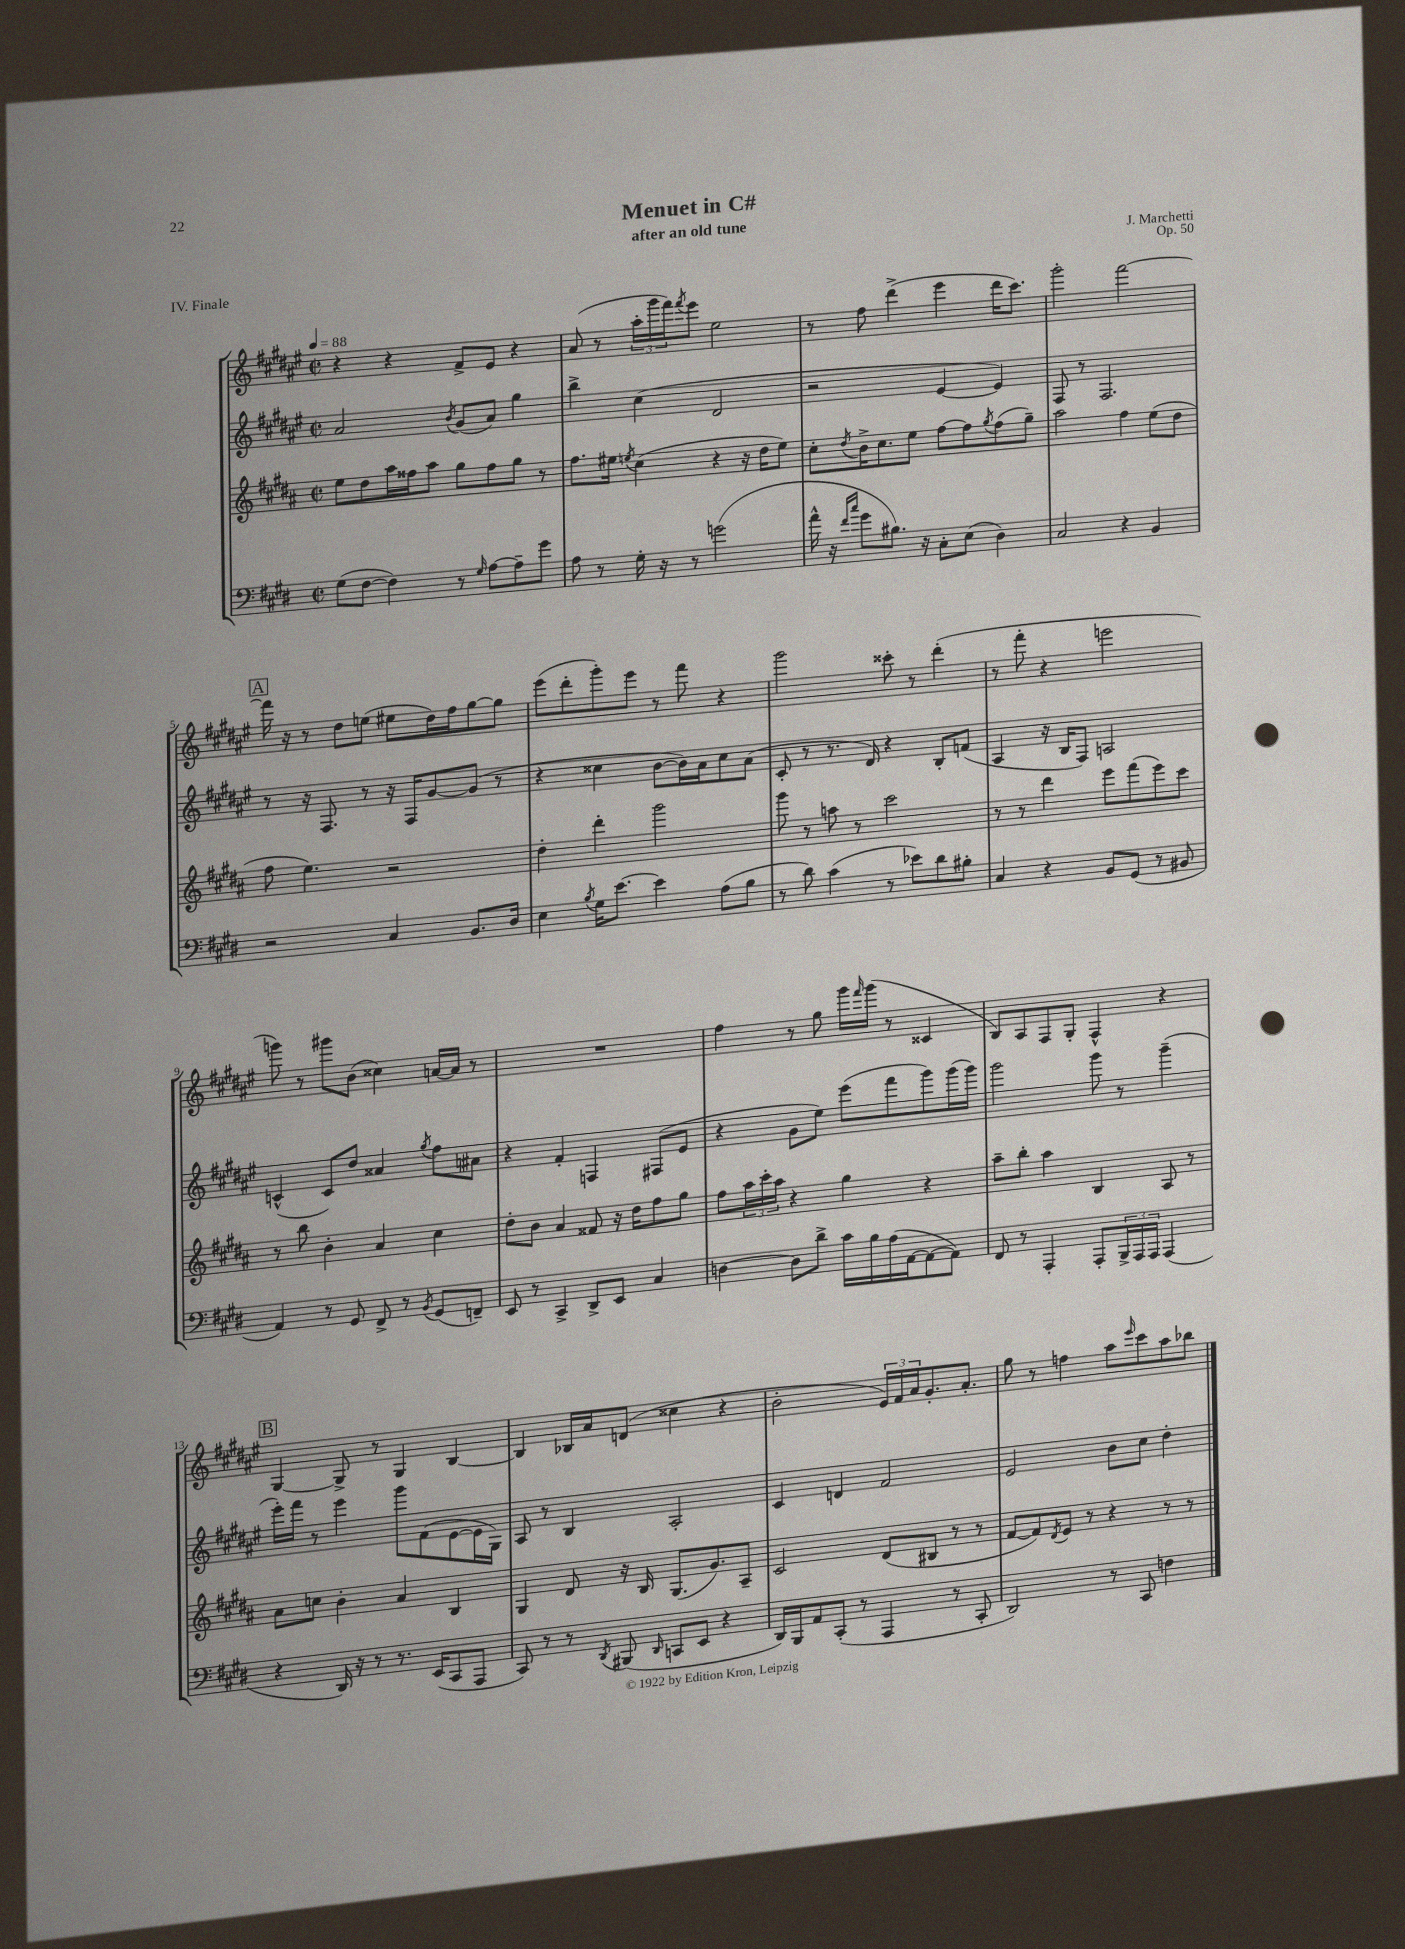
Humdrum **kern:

**kern	**kern	**kern	**kern
*staff4	*staff3	*staff2	*staff1
*clefF4	*clefG2	*clefG2	*clefG2
*k[f#c#g#d#]	*k[f#c#g#d#a#]	*k[f#c#g#d#a#e#]	*k[f#c#g#d#a#e#]
*M2/2	*M2/2	*M2/2	*M2/2
*met(c|)	*met(c|)	*met(c|)	*met(c|)
*MM88	*MM88	*MM88	*MM88
(8G#\L	8ee\L	2a#/	4r
[8F#\J	8dd#\	.	.
4F#\])	16aa#\L	.	4r
.	16ff##\J	.	.
.	8aa#\J	.	.
.	.	8qb/	.
8r	8gg#\L	(8g#/L	8f#^/L
16qqG#/	.	.	.
[8A\L	8ff##\	8a#/J)	8e#/J
8A~\]	8gg#\J	4gg#\	4r
8g#\J	8r	.	.
=	=	=	=
8A\	8.ff#\L	4bb^\	(8a#/
8r	.	.	8r
.	16ee#\Jk	.	.
.	8qee/	.	.
16G#'\	(4cc#\	(4cc#\	24aa#'\LL
.	.	.	24ggg#\
16r	.	.	.
.	.	.	24fff#\J)
.	.	.	8qfff#/
8r	.	.	8eee#\J
(2g\	4r	2d#/	2ee#\
.	16r	.	.
.	16dd#\LK	.	.
.	8ee\J)	.	.
=	=	=	=
16a^^\	8cc#'\L	2r	8r
16r	.	.	.
16qqf#/LL	.	.	.
16qqcc#/JJ	8qdd#/	.	.
8g#\L	16b^\K	.	8ff#\
.	8.cc#\	.	.
8.B#\J)	.	.	(4ddd#^\
.	8ee\J	.	.
16r	.	.	.
8C#'\L	[8ff#\L	[4e#/	4eee#\
(8E\J	8ff#\]	.	.
.	8qgg#/	.	.
4D#\)	(8ff#\	4e#/])	16ddd#\LK
.	.	.	8.ccc#\J)
.	8gg#~\J)	.	.
=	=	=	=
2C#/	2aa#\	8F#/	2ggg#'\
.	.	8r	.
.	.	2.F#/	.
4r	4ff#\	.	[2fff#\
4BB/	(8ee\L	.	.
.	8dd#\J	.	.
=	=	=	=
2r	8ff#\	8r	16fff#\]
.	.	.	16r
.	4.ee\)	16r	8r
.	.	8.F#/	.
.	.	.	8dd#\L
.	.	8r	(8ee\J
4C#/	2r	16r	8ee#\L
.	.	16F#/LK	.
.	.	[8g#/	16dd#\L)
.	.	.	16ff#\J
8.BB/L	.	(8g#/]J	[8gg#\
.	.	8r	8gg#\]J
16D#/Jk	.	.	.
=	=	=	=
4E\	4dd#'\	4r	(8eee#\L
.	.	.	8ddd#'\
8qB/	.	.	.
16G#\LK	4ddd#'\	4cc##\	8ggg#'\)
[8.e\J	.	.	.
.	.	.	8eee#\J
4e\]	2ggg#\	[8b\L	8r
.	.	16b\]L)	8fff#\
.	.	16a#\J	.
(8A\L	.	8cc##\	4r
8B\J	.	(8a#\J	.
=	=	=	=
8r	8ggg#\	8c#'/	2ggg#\
8d#\)	8r	8r	.
(4c#\	8aa\	8.r	.
.	8r	.	.
.	.	16d#/)	.
8r	2ccc#\	4r	8ccc##'\
8e-\L)	.	.	8r
8d#\	.	8B'/L	(4ddd#'\
8B#'\J	.	(8f/J	.
=	=	=	=
4C#/	8r	4A#/	8r
.	8r	.	8fff#'\
4r	4ddd#\	16r	4r
.	.	16B/LK	.
.	.	8F#/J)	.
8BB/L	8eee\L	2A/	2eee\
(8GG#/J	(8fff#\	.	.
8r	8eee\)	.	.
8BB#/	8ccc#\J	.	.
=	=	=	=
4AA/)	8r	(4c^^/	8ggg\)
.	8bb\	.	8r
8r	4b'\	8c/L)	8ggg#\L
8GG#/	.	8dd#/J	(8b\J
8FF#^/	4a#/	4a##/	4cc##\)
8r	.	.	.
8qBB/	.	8qgg#/	.
(8GG#/L	4cc#\	8ff#\L	[16a/LL
.	.	.	16a/]JJ
8FF~/J)	.	8a#\J	8r
=	=	=	=
8EE/	8dd#'\L	4r	1r
8r	8b\J	.	.
4CC#^/	4a#/	4f#'/	.
8DD#^/L	8f##/	4F/	.
8EE/J	16r	.	.
.	16dd#\LK	.	.
4C#/	8ff#\	(8F#/L	.
.	8gg#\J	8e#/J	.
=	=	=	=
[4D\	8ff#\L	4r	4ff#\
.	24aa#\L	.	.
.	24ccc#'\	.	.
.	24aa#\JJ	.	.
8D\]L	4r	8g#\L	8r
8d#^\J	.	8ee#\J)	8gg#\
16c#\LL	4gg#\	(8eee#\L	16ggg#\LL
.	.	.	16qqfff#/
16B\	.	.	(16ggg#\JJ
(16A\	.	8fff#\	8r
[16AA\J	.	.	.
8AA\_	4r	8ggg#\)	4c##/
8AA\]J)	.	(16ggg#\L	.
.	.	16ggg#\JJ)	.
=	=	=	=
8FF#/	8aa#~\L	2ggg#\	8B/L)
8r	8bb'\J	.	8A#/
4AAA'/	4aa#\	.	8F#/
.	.	.	8G#'/J
8AAA'/L	4B/	8ggg#\	4F#^^/
24BBB^/L	.	8r	.
24AAA/	.	.	.
24AAA/JJ	.	.	.
(4AAA/	8A#/	(4ggg#~\	4r
.	8r	.	.
=	=	=	=
4r	8a#\L	16eee#'\LL)	[4G#/
.	.	16fff#\JJ	.
.	8cc\J	8r	.
16DD#/)	4b'\	4eee#\	8G#^/]
16r	.	.	.
8r	.	.	8r
8.r	4a#/	8ggg#\L	4G#/
.	.	(8f#\	.
(16EE/LK	.	.	.
8CC#/	4B/	[8e#\	[4B/
8AAA/J	.	16e#\]L	.
.	.	16G#\JJ)	.
=	=	=	=
8CC#/)	4G#/	8A#/	4B/]
8r	.	8r	.
8r	8d#/	4B/	16B-/LL
.	.	.	16a#/J
8qDD#/	.	.	.
(8BBB#/	16r	.	(8d/J
.	16B/	.	.
16qqDD#/	.	.	.
8CC/L	(8.G#/L	2A#'/	4cc##\
8EE/J	.	.	.
.	8.g#/)	.	.
4r	.	.	4r
.	8A#~/J	.	.
=	=	=	=
16DD#/LL)	2c#/	4c#/	2b'\
16BBB/J	.	.	.
8AA/	.	.	.
(8CC#'/J	.	4d/	.
8r	.	.	.
4AAA/	(8d#/L	2f#/	24e#/LL)
.	.	.	24f#/
.	.	.	24a#/J
.	8B#/J	.	8.g#'/
8r	8r	.	.
.	.	.	8.a#'/J
8CC#'/	8r	.	.
=	=	=	=
2DD#/)	[8f#/L	2e#/	8gg#\
.	8f#/])	.	8r
.	8qd#/	.	.
.	8e/J	.	4ff\
.	8r	.	.
8r	4r	8b\L	8aa#\L
.	.	.	16qqeee#/
8CC#/	.	8cc#\J	8ccc#\
4F\	8r	4dd#'\	8aa#\
.	8r	.	8bb-\J
==	==	==	==
*-	*-	*-	*-
